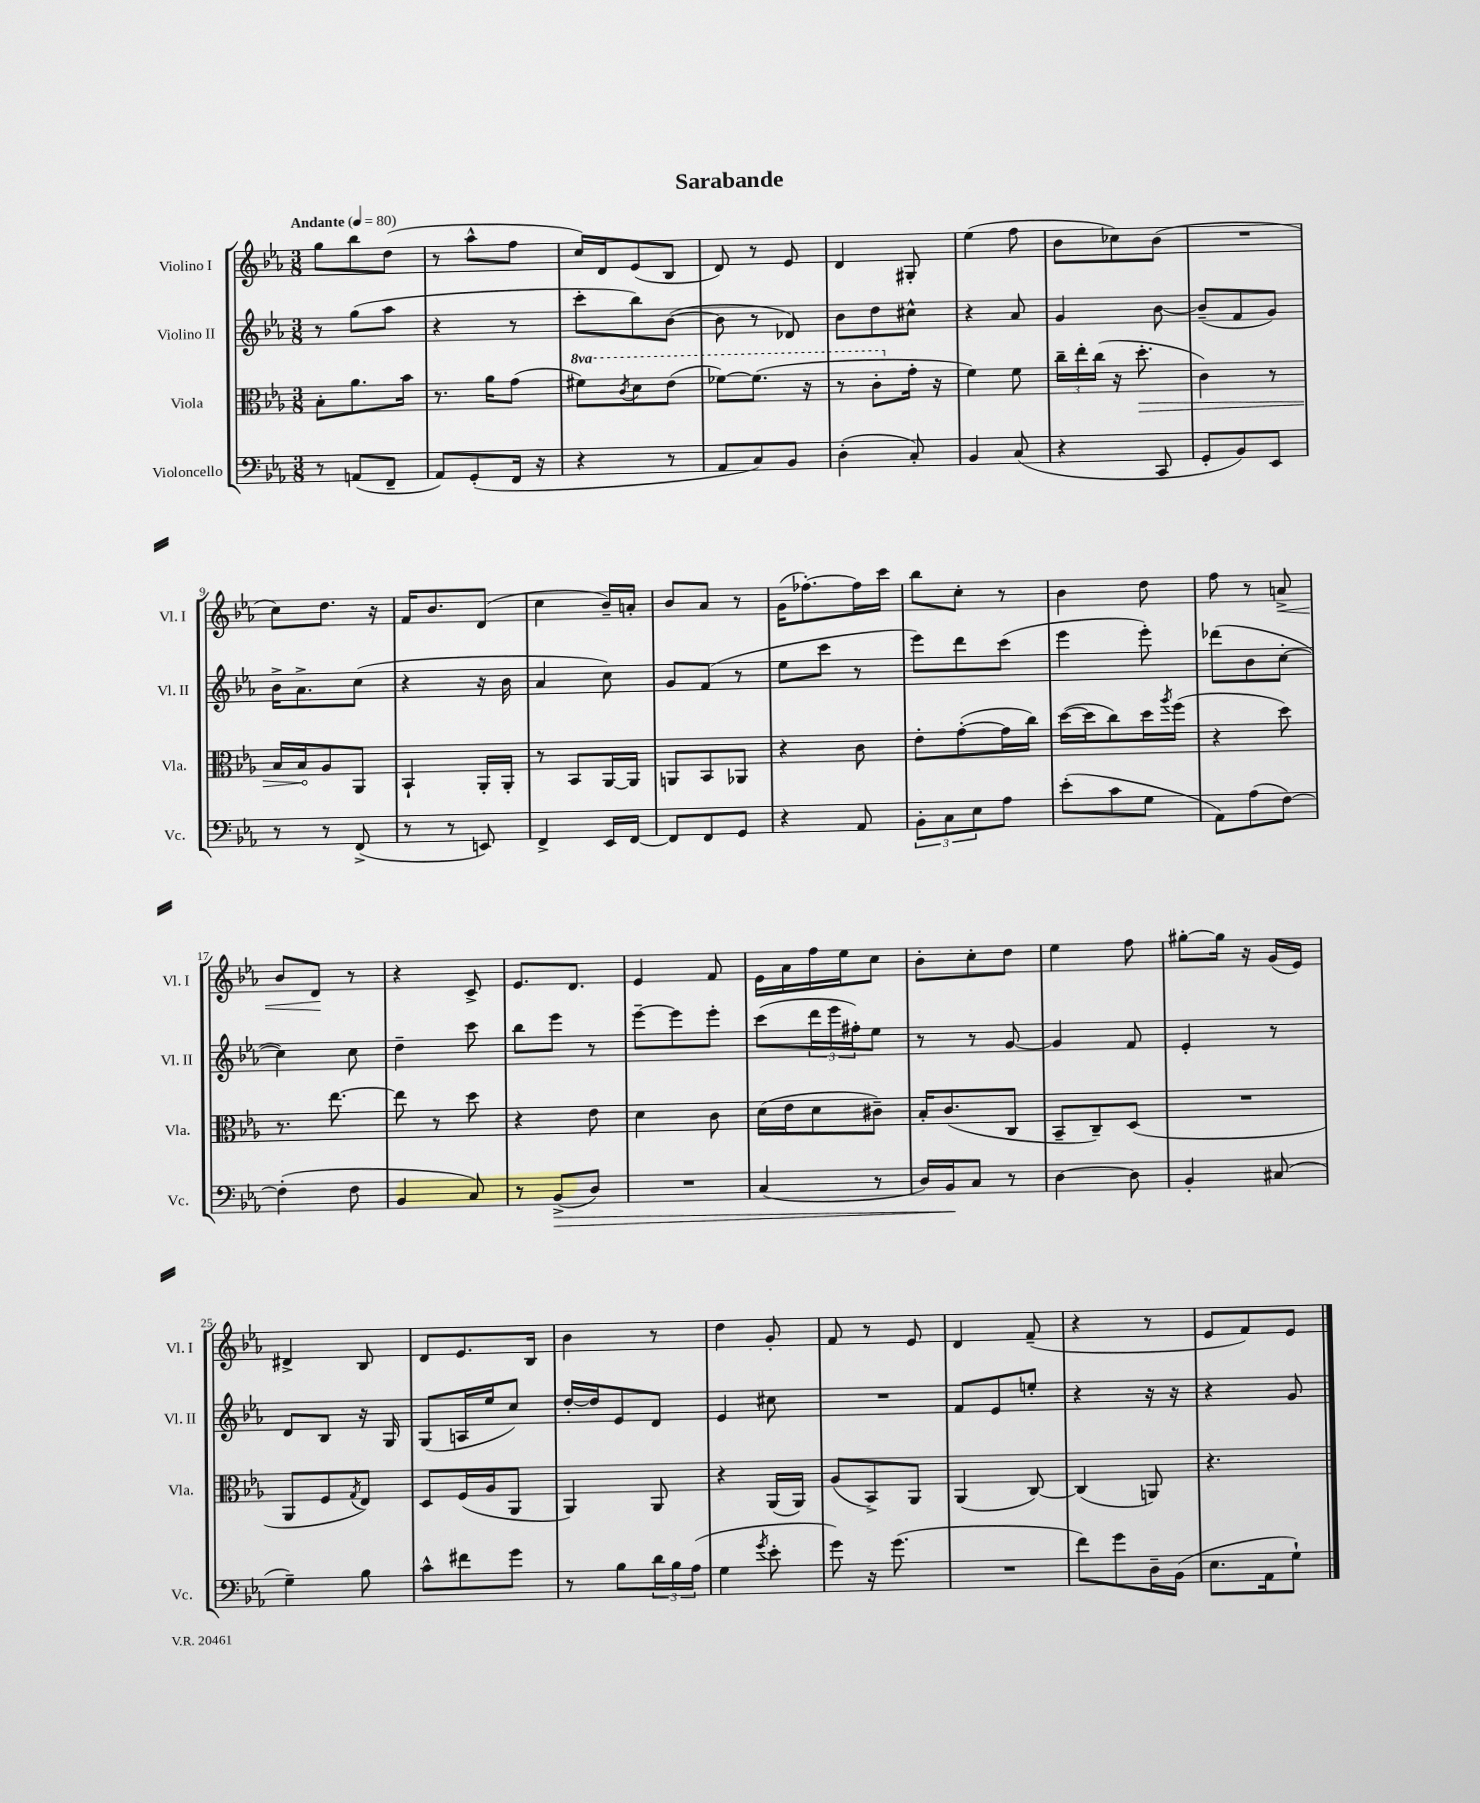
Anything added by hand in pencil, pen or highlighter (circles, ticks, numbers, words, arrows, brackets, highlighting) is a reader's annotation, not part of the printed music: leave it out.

**kern	**dynam	**kern	**dynam	**kern	**kern	**dynam
*part4	*part4	*part3	*part3	*part2	*part1	*part1
*staff4	*staff4	*staff3	*staff3	*staff2	*staff1	*staff1
*I"Violoncello	*	*I"Viola	*	*I"Violino II	*I"Violino I	*
*I'Vc.	*	*I'Vla.	*	*I'Vl. II	*I'Vl. I	*
*clefF4	*	*clefC3	*	*clefG2	*clefG2	*
*k[b-e-a-]	*	*k[b-e-a-]	*	*k[b-e-a-]	*k[b-e-a-]	*
*M3/8	*	*M3/8	*	*M3/8	*M3/8	*
*MM80	*	*MM80	*	*MM80	*MM80	*
=1	=1	=1	=1	=1	=1	=1
!	!	!	!	!	!LO:TX:a:B:t=Andante	!
8r	.	8B-'\L	.	8r	8gg\L	.
(8AAn/L	.	8.a-\	.	(8gg\L	8bb-\	.
8FF~/J	.	.	.	8aa-\J	(8dd\J	.
.	.	16b-\Jk	.	.	.	.
=2	=2	=2	=2	=2	=2	=2
8AA-/L)	.	8.r	.	4r	8r	.
(8GG'/	.	.	.	.	8aa-^^\L	.
.	.	16a-\KL	.	.	.	.
16FF/Jk	.	(8g\J	.	8r	8ff\J	.
16r	.	.	.	.	.	.
=3	=3	=3	=3	=3	=3	=3
*	*	*8va	*	*	*	*
4r	.	8ff#X\L)	.	8ccc'\L	16cc/LL)	.
.	.	.	.	.	16d/J	.
.	.	8qcc/	.	.	.	.
.	.	8dd\	.	8bb-\)	(8e-/	.
8r	.	(8ee-\J	.	([8b-\J	8B-/J	.
=4	=4	=4	=4	=4	=4	=4
8AA-/L	.	[8ff-X\L)	.	8b-\]	8d/)	.
8C/)	.	(8.ff-\J]	.	8r	8r	.
8BB-/J	.	.	.	8d-X/)	8e-/	.
.	.	16r	.	.	.	.
=5	=5	=5	=5	=5	=5	=5
(4D'\	.	8r	.	8b-\L	4d/	.
.	.	8cc'\L	.	8dd\	.	.
*	*	*X8va	*	*	*	*
8C'/)	.	16g'\Jk	.	8cc#X^^\J	8G#X'/	.
.	.	16r	.	.	.	.
=6	=6	=6	=6	=6	=6	=6
4BB-/	.	4f\)	.	4r	(4ee-\	.
(8C/	.	8f\	.	8a-/	8ff\	.
=7	=7	=7	=7	=7	=7	=7
4r	.	24cc~\LL	.	4g/	8b-\L	.
.	.	24ee-'\	.	.	.	.
.	.	(24cc\JJ	.	.	.	.
.	.	16r	.	.	8cc-X\)	.
!	!	!	!LO:HP:b	!	!	!
.	.	8.dd'\	>	.	.	.
8CC/	.	.	.	[8b-\	(8b-\J	.
=8	=8	=8	=8	=8	=8	=8
8GG'/L	.	4c\)	.	(8b-~/L]	4.r	.
8BB-/)	.	.	.	8f/	.	.
8EE-/J	.	8r	.	8g/J)	.	.
!!LO:LB:g=z
=9	=9	=9	=9	=9	=9	=9
8r	.	16B-/LL	.	16b-^\KL	8cc\L)	.
.	.	16B-/J	.	8.a-^\	.	.
8r	.	8A-/	]	.	8.dd\J	.
(8FF^/	.	8AA-/J	.	(8cc\J	.	.
.	.	.	.	.	16r	.
=10	=10	=10	=10	=10	=10	=10
8r	.	4BB-`/	.	4r	16f/KL	.
.	.	.	.	.	8.b-/	.
8r	.	.	.	.	.	.
8EEn/)	.	16AA-'/LL	.	16r	(8d/J	.
.	.	16AA-'/JJ	.	16b-\	.	.
=11	=11	=11	=11	=11	=11	=11
4FF^/	.	8r	.	4a-/	4cc\	.
.	.	8BB-/L	.	.	.	.
16EE-/LL	.	[16AA-/L	.	8cc\)	16b-~/LL)	.
[16FF/JJ	.	16AA-/JJ]	.	.	16an'/JJ	.
=12	=12	=12	=12	=12	=12	=12
8FF/L]	.	8AAn/L	.	8g/L	8b-/L	.
8FF/	.	8BB-/	.	(8f/J	8a-/J	.
8GG/J	.	8AA-X/J	.	8r	8r	.
=13	=13	=13	=13	=13	=13	=13
4r	.	4r	.	8ee-\L	(16g\KL	.
.	.	.	.	.	[8.ff-X'\)	.
.	.	.	.	8ccc\J	.	.
8AA-/	.	8c\	.	8r	16ff-\L]	.
.	.	.	.	.	16ccc\JJ	.
=14	=14	=14	=14	=14	=14	=14
12BB-'\L	.	8e-'\L	.	8eee-\L)	8bb-\L	.
12C\	.	.	.	.	.	.
.	.	([8g'\	.	8ddd\	8cc'\J	.
12E-\	.	.	.	.	.	.
8A-\J	.	16g\L]	.	(8ccc\J	8r	.
.	.	16cc\JJ)	.	.	.	.
=15	=15	=15	=15	=15	=15	=15
(8e-'\L	.	([16dd\LL	.	4eee-\	4b-\	.
.	.	16dd\J]	.	.	.	.
8c\	.	8cc\)	.	.	.	.
8G\J	.	16dd\L	.	8eee-'\)	8dd\	.
.	.	8qaa-/	.	.	.	.
.	.	(16ff\JJ	.	.	.	.
=16	=16	=16	=16	=16	=16	=16
8AA-\L)	.	4r	.	(8ddd-X\L	8ff\	.
(8A-\	.	.	.	8b-\	8r	.
!	!	!	!	!	!	!LO:HP:b
[8F\J)	.	8dd\)	.	[8cc'\J	8an^/	<
!!LO:LB:g=z
=17	=17	=17	=17	=17	=17	=17
(4F'\]	.	8.r	.	4cc\])	8b-/L	.
.	.	.	.	.	8d/J	.
.	.	[8.ee-\	.	.	.	.
8F\	.	.	.	8cc\	8r	[
=18	=18	=18	=18	=18	=18	=18
4BB-/	.	8ee-\]	.	4dd~\	4r	.
.	.	8r	.	.	.	.
8C/)	.	8dd\	.	8ccc\	8c^/	.
=19	=19	=19	=19	=19	=19	=19
8r	.	4r	.	8bb-\L	8.e-/L	.
!	!LO:HP:b	!	!	!	!	!
(8BB-^/L	>	.	.	8eee-\J	.	.
.	.	.	.	.	8.d/J	.
8D/J)	.	8e-\	.	8r	.	.
=20	=20	=20	=20	=20	=20	=20
4.r	.	4d\	.	[8eee-~\L	4e-/	.
.	.	.	.	8eee-\]	.	.
.	.	8c\	.	8eee-'\J	8f/	.
=21	=21	=21	=21	=21	=21	=21
(4C/	.	(16d\LL	.	(8ccc\L	16e-\LL	.
.	.	16e-\J	.	.	16a-\	.
.	.	8d\	.	24ddd\L	16ff\	.
.	.	.	.	24eee-\	.	.
.	.	.	.	.	16ee-\J	.
.	.	.	.	24ff#X'\J)	.	.
8r	.	8c#X~\J)	.	8ee-\J	8cc\J	.
=22	=22	=22	=22	=22	=22	=22
16D/LL)	.	16B-'/KL	.	8r	8b-'\L	.
16BB-/J	.	(8.c/	.	.	.	.
8C/J	]	.	.	8r	8cc'\	.
8r	.	8C/J	.	[8g/	8dd\J	.
=23	=23	=23	=23	=23	=23	=23
[4D\	.	8BB-~/L	.	4g/]	4ee-\	.
.	.	8C~/)	.	.	.	.
8D\]	.	(8D/J	.	8f/	8ff\	.
=24	=24	=24	=24	=24	=24	=24
4BB-'/	.	4.r	.	4e-'/	[8gg#X'\L	.
.	.	.	.	.	16gg#\Jk]	.
.	.	.	.	.	16r	.
(8C#X/	.	.	.	8r	(16g/LL	.
.	.	.	.	.	16e-/JJ)	.
!!LO:LB:g=z
=25	=25	=25	=25	=25	=25	=25
4G~\)	.	8AA-/L	.	8d/L	4d#X^/	.
.	.	8F/	.	8B-/J	.	.
.	.	8qG/	.	.	.	.
8B-\	.	8E-/J)	.	16r	8B-/	.
.	.	.	.	16G/	.	.
=26	=26	=26	=26	=26	=26	=26
8c^^\L	.	8D/L	.	(8G/L	8d/L	.
8f#X\	.	(16F/L	.	16An/L	8.e-/	.
.	.	16A-/J	.	16ee-/J	.	.
8g\J	.	8AA-/J	.	8cc/J)	.	.
.	.	.	.	.	16B-/Jk	.
=27	=27	=27	=27	=27	=27	=27
8r	.	4AA-/)	.	[16dd'/LL	4b-\	.
.	.	.	.	16dd/J]	.	.
8B-\L	.	.	.	8e-/	.	.
24d\L	.	8AA-/	.	8d/J	8r	.
24B-\	.	.	.	.	.	.
(24A-\JJ	.	.	.	.	.	.
=28	=28	=28	=28	=28	=28	=28
4G\	.	4r	.	4e-/	4dd\	.
8qg/	.	.	.	.	.	.
8e-'\	.	(16AA-/LL	.	8cc#X\	8g'/	.
.	.	16AA-/JJ)	.	.	.	.
=29	=29	=29	=29	=29	=29	=29
8g\)	.	(8A-/L	.	4.r	8f/	.
16r	.	8BB-^/)	.	.	8r	.
(8.g\	.	.	.	.	.	.
.	.	8AA-/J	.	.	8e-/	.
=30	=30	=30	=30	=30	=30	=30
4.r	.	(4AA-/	.	8f/L	4d/	.
.	.	.	.	8e-/	.	.
.	.	[8C/)	.	8een'/J	(8f~/	.
=31	=31	=31	=31	=31	=31	=31
8f\L)	.	(4C/]	.	4r	4r	.
8g\	.	.	.	.	.	.
16D~\L	.	8AAn/)	.	16r	8r	.
(16BB-\JJ	.	.	.	16r	.	.
=32	=32	=32	=32	=32	=32	=32
8.E-\L	.	4.r	.	4r	8e-/L	.
.	.	.	.	.	8f/)	.
16AA-\k	.	.	.	.	.	.
8G`\J)	.	.	.	8g/	8e-/J	.
==	==	==	==	==	==	==
*-	*-	*-	*-	*-	*-	*-
